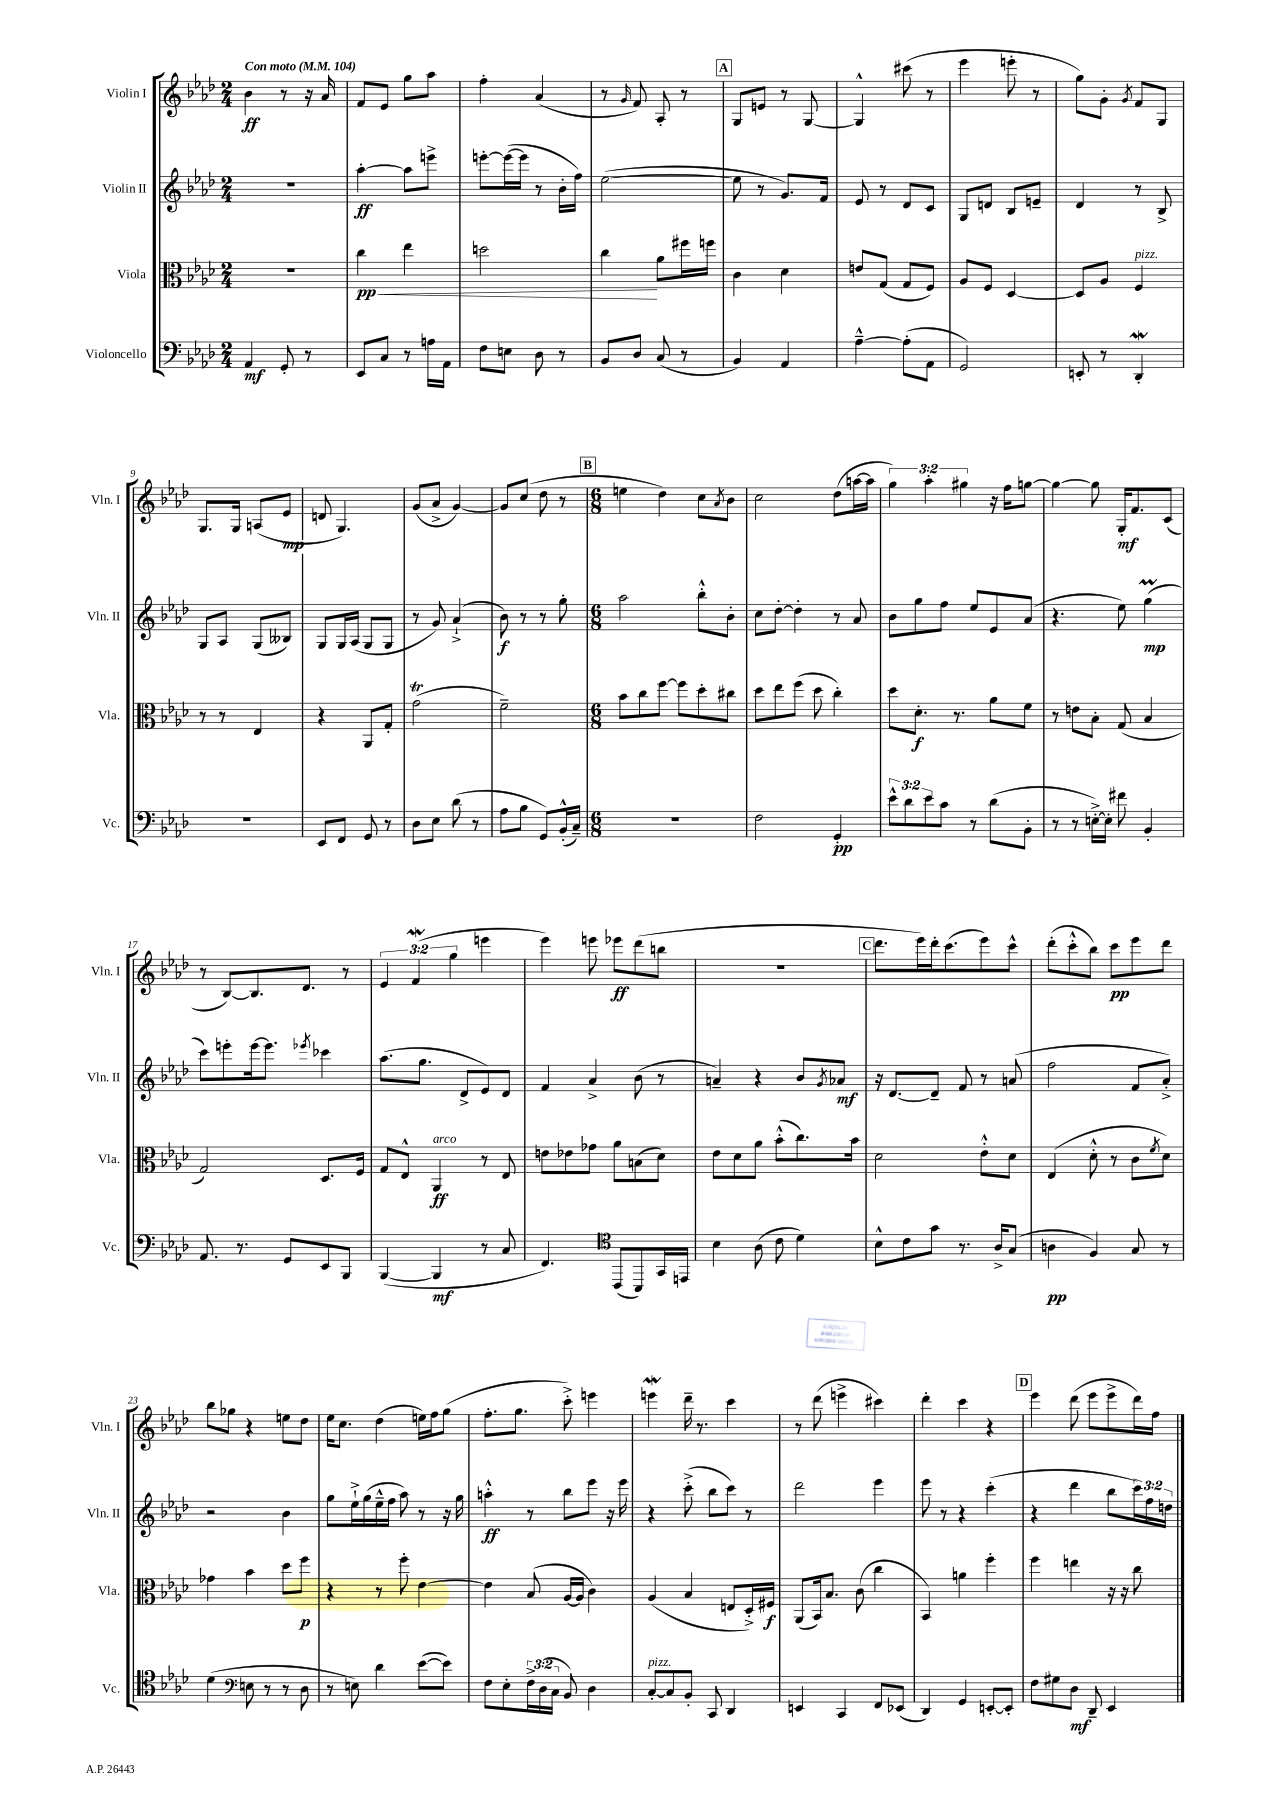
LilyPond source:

<<
\new StaffGroup <<
\new Staff = "s0" \with { instrumentName = "Violin I" shortInstrumentName = "Vln. I" } {
    \clef treble \key aes \major \numericTimeSignature \time 2/4 \override Staff.TupletNumber.text = #tuplet-number::calc-fraction-text \tempo "Con moto" 4 = 104
    bes'4\ff r8 r16 aes'16 |
    f'8 ees'8 g''8 aes''8 |
    f''4-. aes'4( |
    r8 \grace { g'16 } f'8) aes8-. r8 |
    \mark \markup { \box "A" } g8 e'8 r8 g8~ |
    g4-^ cis'''8( r8 |
    ees'''4 e'''8-. r8 |
    g''8) g'8-. \acciaccatura { g'8 } f'8 g8 |
    g8. g16 a8( ees'8\mp |
    d'8 g4.) |
    g'8( aes'8-> g'4~) |
    g'8 c''8( des''8 r8 |
    \mark \markup { \box "B" } \numericTimeSignature \time 6/8 e''4 des''4) c''8 \acciaccatura { aes'8 } bes'8 |
    c''2 des''8( a''16~ a''16 |
    \tuplet 3/2 { g''4) aes''4-. gis''4 } r16 f''16 g''8~ |
    g''4~ g''8 g16-.\mf f'8. c'8( |
    r8 bes8~) bes8. des'8. r8 |
    \tuplet 3/2 { ees'4 f'4\mordent( g''4 } e'''4 |
    ees'''4) e'''8 ees'''8\ff des'''8( b''8 |
    R2. |
    \mark \markup { \box "C" } des'''8. ees'''16) des'''16-. c'''8.( ees'''8) c'''8-^ |
    des'''8-.( c'''8-.-^ bes''8) c'''8\pp ees'''8 des'''8 |
    bes''8 ges''8 r4 e''8 des''8 |
    ees''16 c''8. des''4( e''16) f''16 g''8( |
    f''8.-. g''8. c'''8-.->) e'''4 |
    e'''4\mordent des'''16-- r8. c'''4 |
    r8 des'''8( e'''4-> cis'''4) |
    des'''4-. c'''4 r4 |
    \mark \markup { \box "D" } ees'''4 des'''8( ees'''8 ees'''8-> des'''16) f''16 \bar "|." |
}
\new Staff = "s1" \with { instrumentName = "Violin II" shortInstrumentName = "Vln. II" } {
    \clef treble \key aes \major \numericTimeSignature \time 2/4 \override Staff.TupletNumber.text = #tuplet-number::calc-fraction-text
    R2 |
    aes''4~-.\ff aes''8 e'''8-> |
    e'''8~-. e'''16~( e'''16 r8 bes'16-. f''16) |
    ees''2~( |
    \mark \markup { \box "A" } ees''8 r8 g'8.) f'16 |
    ees'8 r8 des'8 c'8 |
    g8 d'8 bes8 e'8-- |
    des'4 r8 bes8-> |
    g8 aes8 g8( beses8) |
    g8 g16 aes16( g8 g8 |
    r8 g'8) aes'4-!->( |
    bes'8\f) r8 r8 g''8-. |
    \mark \markup { \box "B" } \numericTimeSignature \time 6/8 aes''2 bes''8-.-^ bes'8-. |
    c''8 des''8~-. des''4-. r8 aes'8 |
    bes'8 g''8 f''8 ees''8 ees'8 aes'8( |
    r4. ees''8) g''4\prall\mp( |
    c'''8) e'''8-. e'''16~ e'''8. \acciaccatura { ees'''8 } ces'''4 |
    aes''8.( g''8. des'8-> ees'8) des'8 |
    f'4 aes'4-> bes'8( r8 |
    a'4--) r4 bes'8 \acciaccatura { g'8 } aes'8\mf |
    \mark \markup { \box "C" } r16 des'8.~ des'8-- f'8 r8 a'8( |
    f''2 f'8 aes'8-.->) |
    r2 bes'4 |
    g''8 ees''16-!-> g''16( ees''16---^ f''16 aes''8) r8 r16 g''16 |
    a''4-.-^\ff r8 bes''8 ees'''8 r16 ees'''16 |
    r4 c'''8-.->( bes''8 c'''8) r8 |
    des'''2 ees'''4 |
    ees'''8 r8 r4 c'''4-.( |
    \mark \markup { \box "D" } r4 des'''4 bes''8 \tuplet 3/2 { c'''16) f''16 d''16 } \bar "|." |
}
\new Staff = "s2" \with { instrumentName = "Viola" shortInstrumentName = "Vla." } {
    \clef alto \key aes \major \numericTimeSignature \time 2/4
    r2 |
    c''4\pp\< ees''4 |
    d''2 |
    c''4\! aes'8 fis''16 f''16 |
    \mark \markup { \box "A" } c'4 des'4 |
    e'8 g8( g8 f8) |
    aes8 f8 des4~ |
    des8 aes8 f4^\markup { \italic "pizz." } |
    r8 r8 ees4 |
    r4 aes,8 g8-. |
    g'2\trill( |
    f'2--) |
    \mark \markup { \box "B" } \numericTimeSignature \time 6/8 bes'8 c''8 f''8~ f''8 des''8-. cis''8 |
    des''8 ees''8 f''8( des''8 c''4-.) |
    des''8 des'8.-.\f r8. aes'8 f'8 |
    r8 e'8 bes8-. g8( bes4 |
    g2) des8. f16 |
    g8 ees8-^ aes,4\ff^\markup { \italic "arco" } r8 ees8 |
    e'8 ees'8 ges'8 aes'8 b8( des'8) |
    ees'8 des'8 aes'8 bes'8-.-^( c''8.) bes'16 |
    \mark \markup { \box "C" } des'2 ees'8-.-^ des'8 |
    ees4( des'8-.-^ r8 c'8 \acciaccatura { f'8 } des'8) |
    ges'4 bes'4 des''8 f''8\p |
    r4 r8 f''8-. ees'4~ |
    ees'4 bes8( aes16~ aes16 c'4) |
    aes4( bes4 e8 des16-.->) fis16\f |
    aes,8( bes,16) bes8. c'8( c''4 |
    bes,4) a'4 f''4-. |
    \mark \markup { \box "D" } f''4 e''4 r16 r16 c''8 \bar "|." |
}
\new Staff = "s3" \with { instrumentName = "Violoncello" shortInstrumentName = "Vc." } {
    \clef bass \key aes \major \numericTimeSignature \time 2/4 \override Staff.TupletNumber.text = #tuplet-number::calc-fraction-text
    aes,4\mf g,8-. r8 |
    ees,8 c8 r8 a16 aes,16 |
    f8 e8 des8 r8 |
    bes,8 des8 c8( r8 |
    \mark \markup { \box "A" } bes,4) aes,4 |
    aes4~---^ aes8-.( aes,8 |
    g,2) |
    e,8-. r8 des,4-.\mordent |
    r2 |
    ees,8 f,8 g,8 r8 |
    des8 ees8 des'8( r8 |
    aes8 bes8 g,8) bes,16-.-^( c16--) |
    \mark \markup { \box "B" } \numericTimeSignature \time 6/8 R2. |
    f2 g,4-.\pp |
    \tuplet 3/2 { ees'8-^ des'8 ees'8 } c'8 r8 des'8( bes,8-. |
    r8 r8 e16~-.->) e16-. fis'8 bes,4-. |
    aes,8. r8. g,8 ees,8 bes,,8 |
    bes,,4~( bes,,4\mf r8 c8 |
    f,4.) c,8( bes,,8) g,16 e,16 |
    \clef tenor bes4 aes8( c'8 des'4) |
    \mark \markup { \box "C" } bes8-^ c'8 g'8 r8. aes16-> g8( |
    a4\pp f4) g8 r8 |
    des'4( \clef bass e8 r8 r8 des8 |
    r8 e8) des'4 ees'8~( ees'8) |
    f8 ees8-. \tuplet 3/2 { f16-> des16( c16 } bes,8) des4 |
    c8~-.^\markup { \italic "pizz." } c8 bes,8-. c,8 des,4 |
    e,4 c,4 f,8 ees,8( |
    des,4) g,4 e,8~-. e,8-. |
    \mark \markup { \box "D" } f8 gis8 des8\mf des,8-- ees,4 \bar "|." |
}
>>
>>
